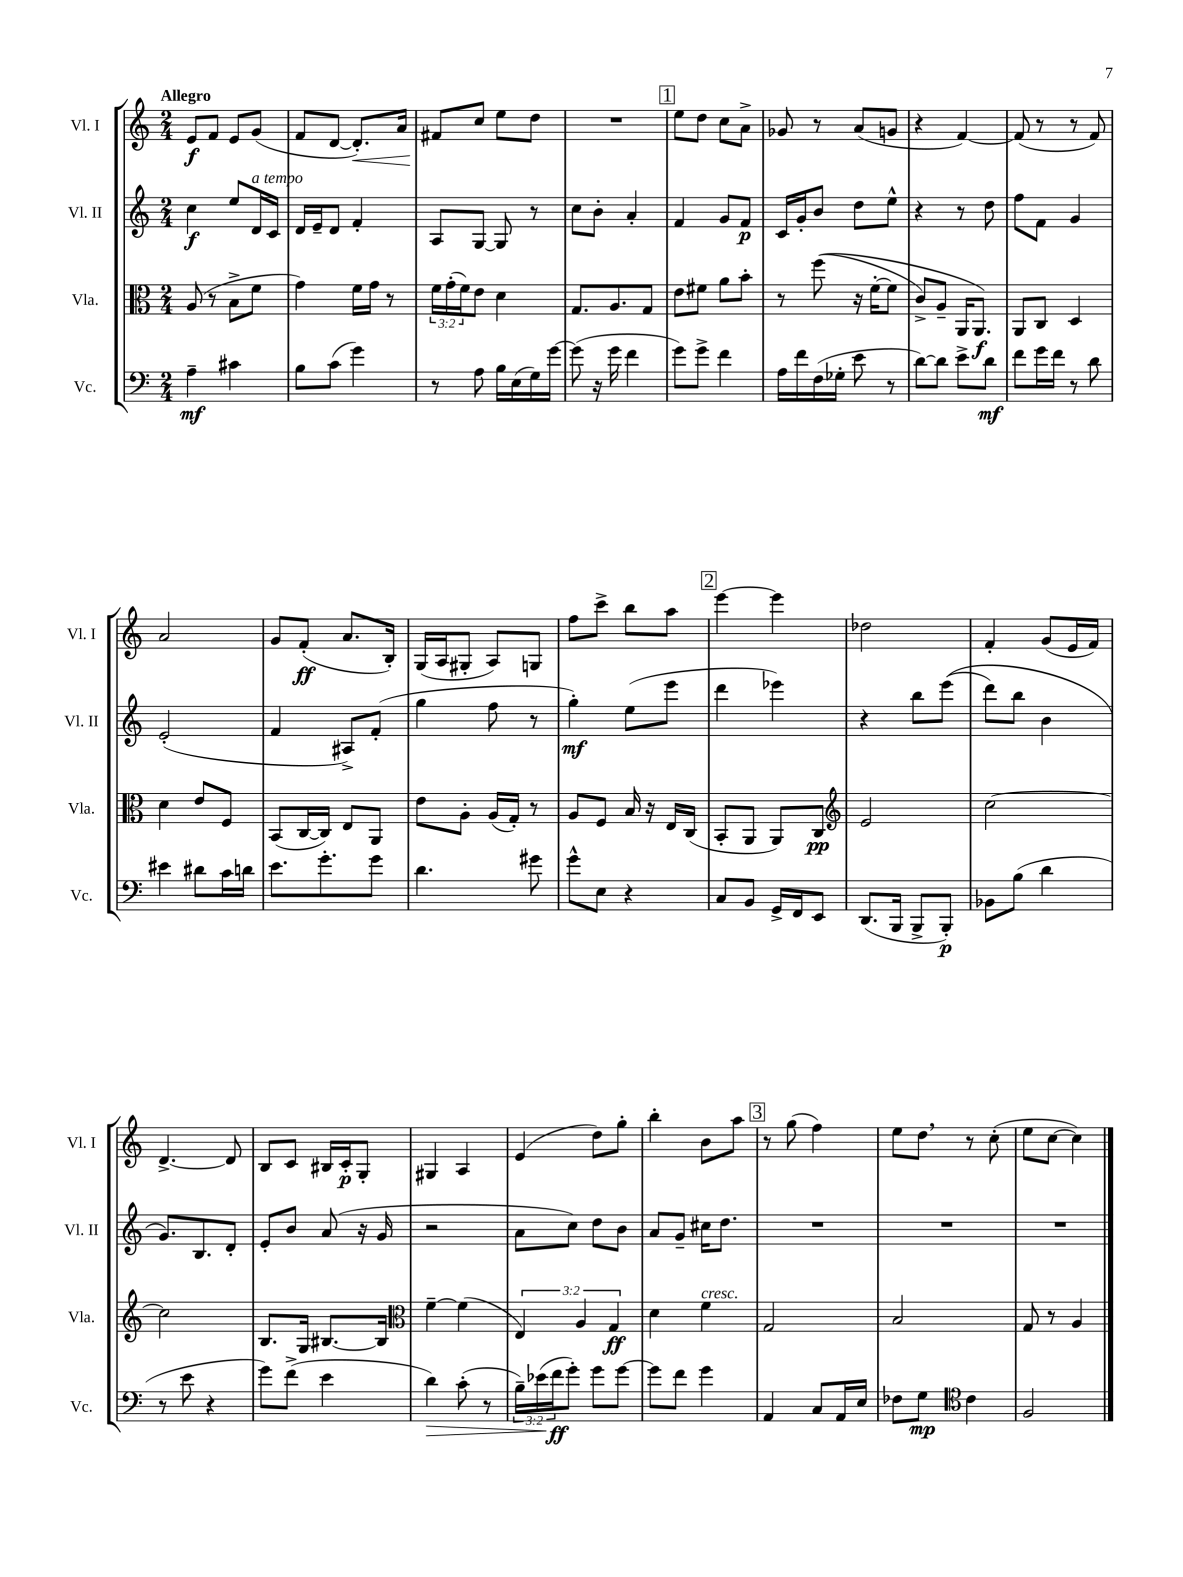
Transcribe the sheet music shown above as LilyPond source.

<<
\new StaffGroup <<
\new Staff = "s0" \with { instrumentName = "Vl. I" shortInstrumentName = "Vl. I" } {
    \clef treble \key c \major \numericTimeSignature \time 2/4 \tempo "Allegro"
    e'8\f f'8 e'8 g'8( |
    f'8 d'8~ d'8.-.\<) a'16 |
    fis'8\! c''8 e''8 d''8 |
    R2 |
    \mark \markup { \box "1" } e''8 d''8 c''8 a'8-> |
    ges'8 r8 a'8( g'8 |
    r4 f'4~) |
    f'8( r8 r8 f'8) |
    a'2 |
    g'8 f'8-.\ff( a'8. b16-.) |
    g16( a16 gis8-. a8) g8 |
    f''8 c'''8-> b''8 a''8 |
    \mark \markup { \box "2" } e'''4~ e'''4 |
    des''2 |
    f'4-. g'8( e'16 f'16) |
    d'4.~-> d'8 |
    b8 c'8 bis16 c'16-.\p g8-. |
    gis4 a4 |
    e'4( d''8) g''8-. |
    b''4-. b'8 a''8 |
    \mark \markup { \box "3" } r8 g''8( f''4) |
    e''8 d''8 \breathe r8 c''8-.( |
    e''8 c''8~ c''4) \bar "|." |
}
\new Staff = "s1" \with { instrumentName = "Vl. II" shortInstrumentName = "Vl. II" } {
    \clef treble \key c \major \numericTimeSignature \time 2/4
    c''4\f e''8 d'16^\markup { \italic "a tempo" } c'16 |
    d'16 e'16-- d'8 f'4-. |
    a8 g8~ g8 r8 |
    c''8 b'8-. a'4-. |
    \mark \markup { \box "1" } f'4 g'8 f'8\p |
    c'16 g'16-. b'8 d''8 e''8-^ |
    r4 r8 d''8 |
    f''8 f'8 g'4 |
    e'2-.( |
    f'4 ais8->) f'8-.( |
    g''4 f''8 r8 |
    g''4-.\mf) e''8( e'''8 |
    \mark \markup { \box "2" } d'''4 ees'''4) |
    r4 b''8 e'''8(\( |
    d'''8) b''8 b'4 |
    g'8.\) b8. d'8-. |
    e'8-. b'8 a'8( r16 g'16 |
    r2 |
    a'8 c''8) d''8 b'8 |
    a'8 g'8-- cis''16 d''8. |
    \mark \markup { \box "3" } R2 |
    R2 |
    R2 \bar "|." |
}
\new Staff = "s2" \with { instrumentName = "Vla." shortInstrumentName = "Vla." } {
    \clef alto \key c \major \numericTimeSignature \time 2/4 \override Staff.TupletNumber.text = #tuplet-number::calc-fraction-text
    a8( r8 b8-> f'8 |
    g'4) f'16 g'16 r8 |
    \tuplet 3/2 { f'16 g'16-.( f'16) } e'8 d'4 |
    g8. a8. g8 |
    \mark \markup { \box "1" } e'8 fis'8 a'8 b'8-. |
    r8 f''8(\( r16 f'16~-. f'8 |
    c'8->) a8-- a,16 a,8.\f\) |
    a,8 c8 d4 |
    d'4 e'8 f8 |
    b,8( c16~ c16) e8 a,8 |
    e'8 a8-. a16( g16-.) r8 |
    a8 f8 b16 r16 e16 c16( |
    \mark \markup { \box "2" } b,8-. a,8 a,8) c8\pp |
    \clef treble e'2 |
    c''2~ |
    c''2 |
    b8. g16 bis8.~ bis16 |
    \clef alto f'4~-- f'4( |
    \tuplet 3/2 { e4) a4 g4\ff } |
    d'4 f'4^\markup { \italic "cresc." } |
    \mark \markup { \box "3" } g2 |
    b2 |
    g8 r8 a4 \bar "|." |
}
\new Staff = "s3" \with { instrumentName = "Vc." shortInstrumentName = "Vc." } {
    \clef bass \key c \major \numericTimeSignature \time 2/4 \override Staff.TupletNumber.text = #tuplet-number::calc-fraction-text
    a4--\mf cis'4 |
    b8 c'8( g'4) |
    r8 a8 b16 e16( g16) g'16~ |
    g'8( r16 g'16 f'4 |
    \mark \markup { \box "1" } g'8) g'8-> f'4 |
    a16 f'16 f16( ges16-. e'8 r8 |
    d'8~) d'8 e'8-> d'8\mf |
    f'8 g'16 f'16 r8 d'8 |
    eis'4 dis'8 c'16 d'16 |
    e'8. g'8.-. g'8 |
    d'4. gis'8 |
    g'8-^ e8 r4 |
    \mark \markup { \box "2" } c8 b,8 g,16-> f,16 e,8 |
    d,8.( b,,16 b,,8-> b,,8-.\p) |
    bes,8 b8( d'4 |
    r8 e'8 r4 |
    g'8) f'8->( e'4 |
    d'4\>) c'8-.( r8 |
    \tuplet 3/2 { b16--) ees'16\!( f'16\ff } g'8-.) g'8 g'8~ |
    g'8 f'8 g'4 |
    \mark \markup { \box "3" } a,4 c8 a,16 e16 |
    fes8 g8\mp \clef tenor c'4 |
    f2 \bar "|." |
}
>>
>>
\layout { \context { \Score \remove "Bar_number_engraver" } }
